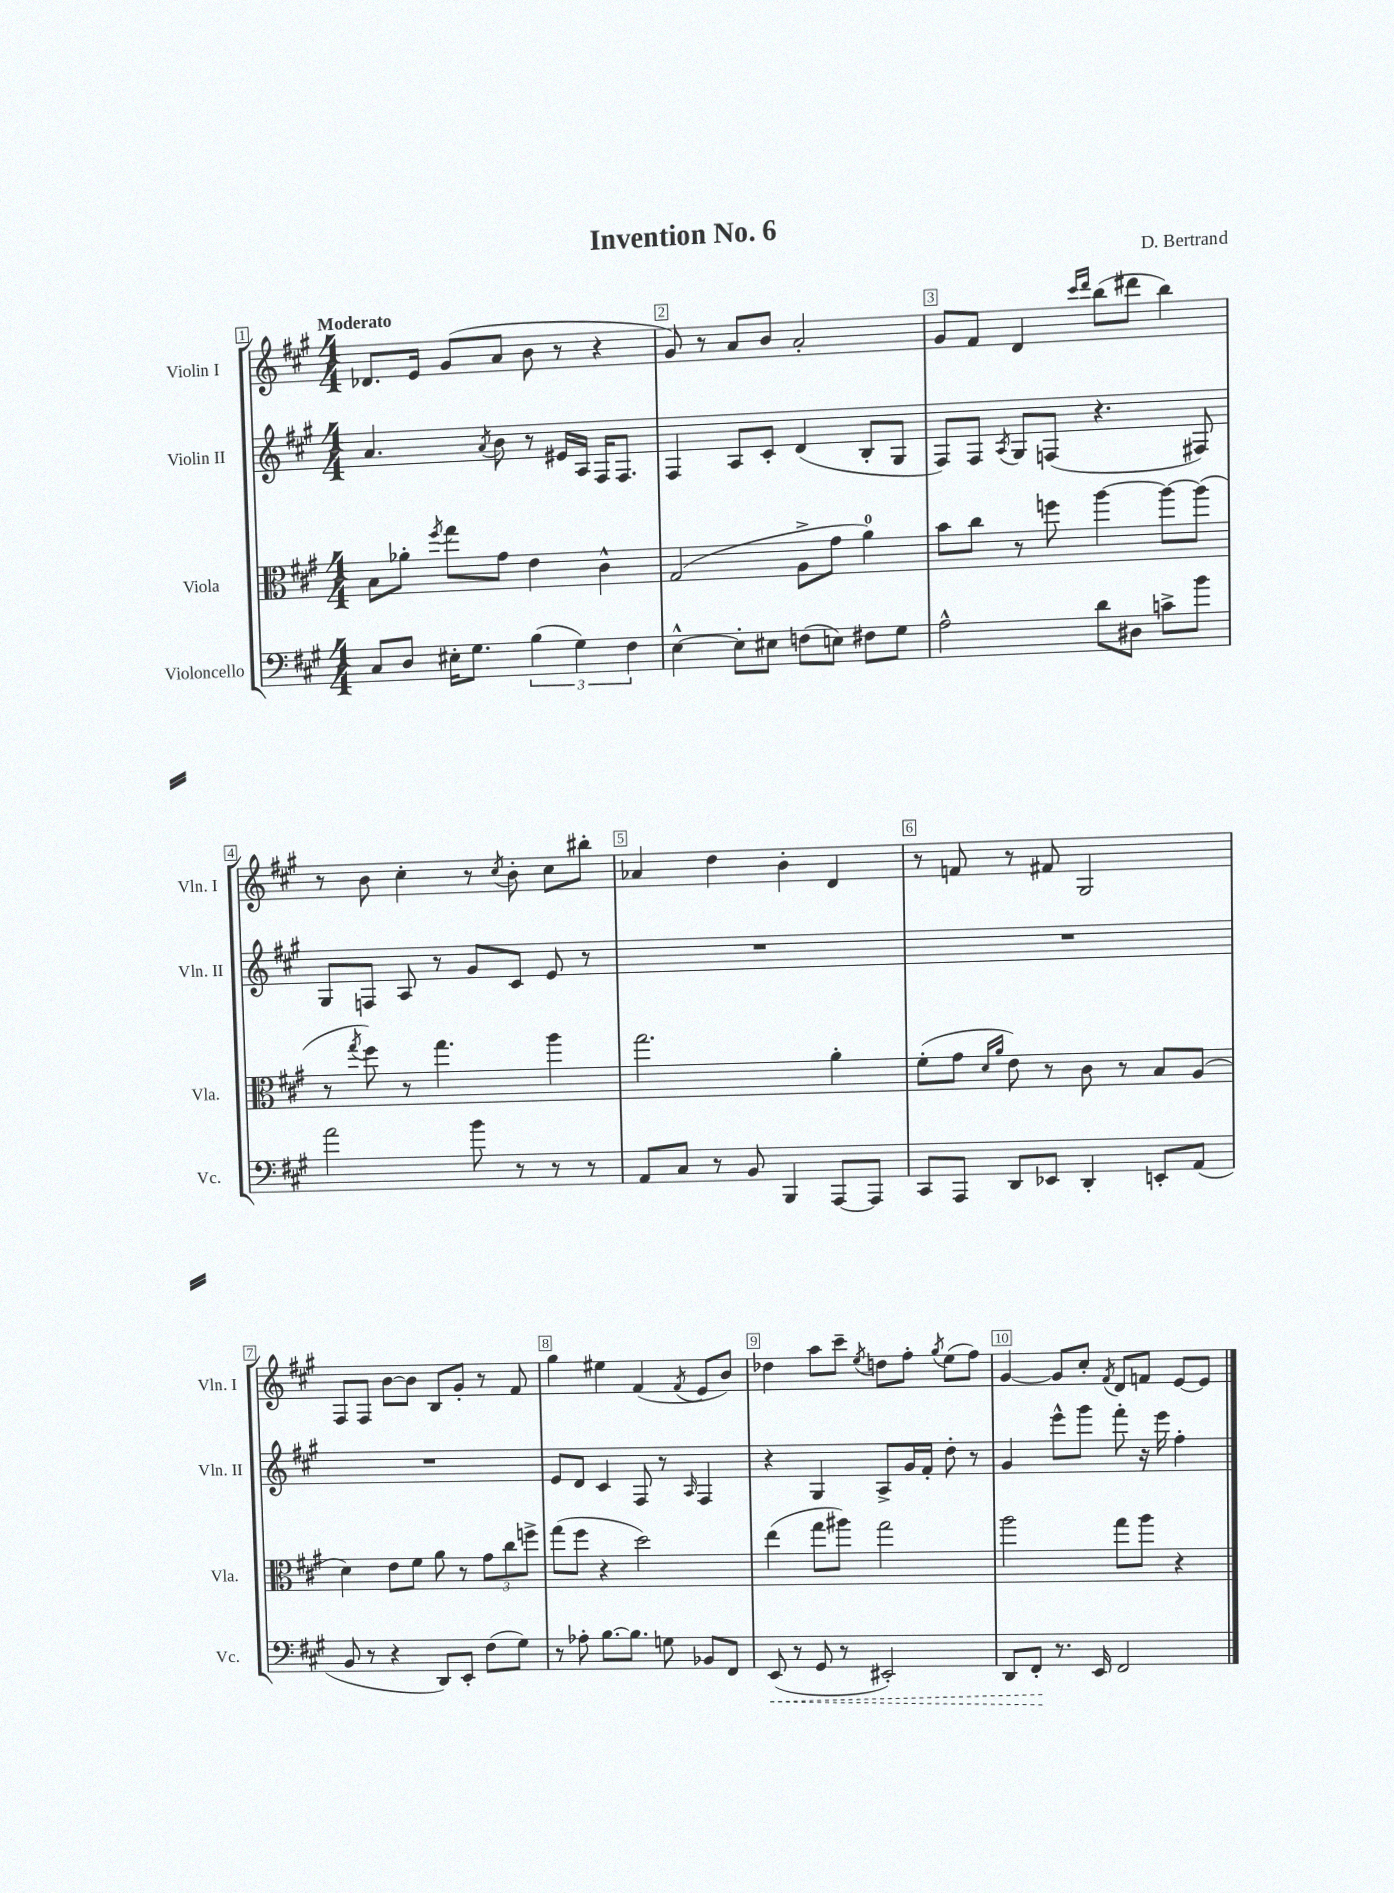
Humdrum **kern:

**kern	**kern	**kern	**kern
*staff4	*staff3	*staff2	*staff1
*clefF4	*clefC3	*clefG2	*clefG2
*k[f#c#g#]	*k[f#c#g#]	*k[f#c#g#]	*k[f#c#g#]
*M4/4	*M4/4	*M4/4	*M4/4
8C#	8B	4.a	8.d-
8D	8a-'	.	.
.	.	.	16e
.	8qff#	.	.
16E#'	8gg#	.	(8g#
8.G#	.	.	.
.	.	8qa	.
.	8g#	8b	8a
(6B	4e	8r	8b
.	.	16e#	8r
6G#)	.	.	.
.	.	16A	.
.	4c#^^	16F#	4r
.	.	8.F#	.
6F#	.	.	.
=	=	=	=
[4E^^	(2G#	4F#	8g#)
.	.	.	8r
8E']	.	8A	8a
8E#	.	8c#'	8b
(8F	8A^	(4d	2a'
8E)	8g#	.	.
8F#	4a)	8B'	.
8G#	.	8G#	.
=	=	=	=
2A^^	8b	8F#)	8g#
.	8cc#	8F#	8f#
.	.	8qA	.
.	8r	8G#	4d
.	8ff	(8F	.
.	.	.	16qqccc#
.	.	.	16qqddd
8d	[4aa	4.r	(8bb
8D#	.	.	8ddd#
8c^	8aa_	.	4bb)
8b	(8aa]	8F#)	.
=	=	=	=
2a	8r	8G#	8r
.	8qgg#	.	.
.	8ff#)	8F	8b
.	8r	8A	4cc#'
.	4.gg#	8r	.
8b	.	8g#	8r
.	.	.	8qcc#
8r	.	8c#	8b'
8r	4aa	8e	8cc#
8r	.	8r	8bb#'
=	=	=	=
8AA	2.gg#	1r	4a-
8C#	.	.	.
8r	.	.	4dd
8BB	.	.	.
4BBB	.	.	4b'
[8AAA	4a'	.	4d
8AAA]	.	.	.
=	=	=	=
8CC#	(8f#'	1r	8r
8AAA	8g#	.	8f
.	16qqd	.	.
.	16qqa	.	.
8DD	8e)	.	8r
8EE-	8r	.	8f#
4DD'	8c#	.	2G#
.	8r	.	.
8EE'	8B	.	.
(8AA	(8A	.	.
=	=	=	=
8BB	4d)	1r	8F#
8r	.	.	8F#
4r	8e	.	[8b
.	8f#	.	8b]
8DD)	8a	.	8B
8EE'	8r	.	8g#'
(8F#	12g#	.	8r
.	12cc#	.	.
8G#)	.	.	8f#
.	12ff^	.	.
=	=	=	=
8r	(8gg#	8e	4gg#
8A-'	8ff#	8d	.
[8.B	4r	4c#	4ee#
8.B]	.	.	.
.	2dd)	8F#	(4f#
8G	.	8r	.
.	.	16qqA	8qf#
8BB-	.	4F#	8e
8FF#	.	.	8b)
=	=	=	=
(8EE	(4ee	4r	4dd-
8r	.	.	.
8GG#	8gg#	4G#	8aa
8r	8aa#)	.	8ccc#~
.	.	.	8qee
2EE#')	2gg#	8A^	8dd
.	.	16g#	8ff#'
.	.	16f#'	.
.	.	.	8qgg#
.	.	8dd'	(8ee
.	.	8r	8ff#)
=	=	=	=
8DD	2aa	4g#	[4g#
8FF#'	.	.	.
8.r	.	8eee^^	8g#]
.	.	8ggg#	8cc#'
16EE	.	.	.
.	.	.	8qf#
2FF#	8gg#	8fff#'	8d
.	8aa	16r	8f
.	.	16eee	.
.	4r	4ff#'	[8e
.	.	.	8e]
==	==	==	==
*-	*-	*-	*-
